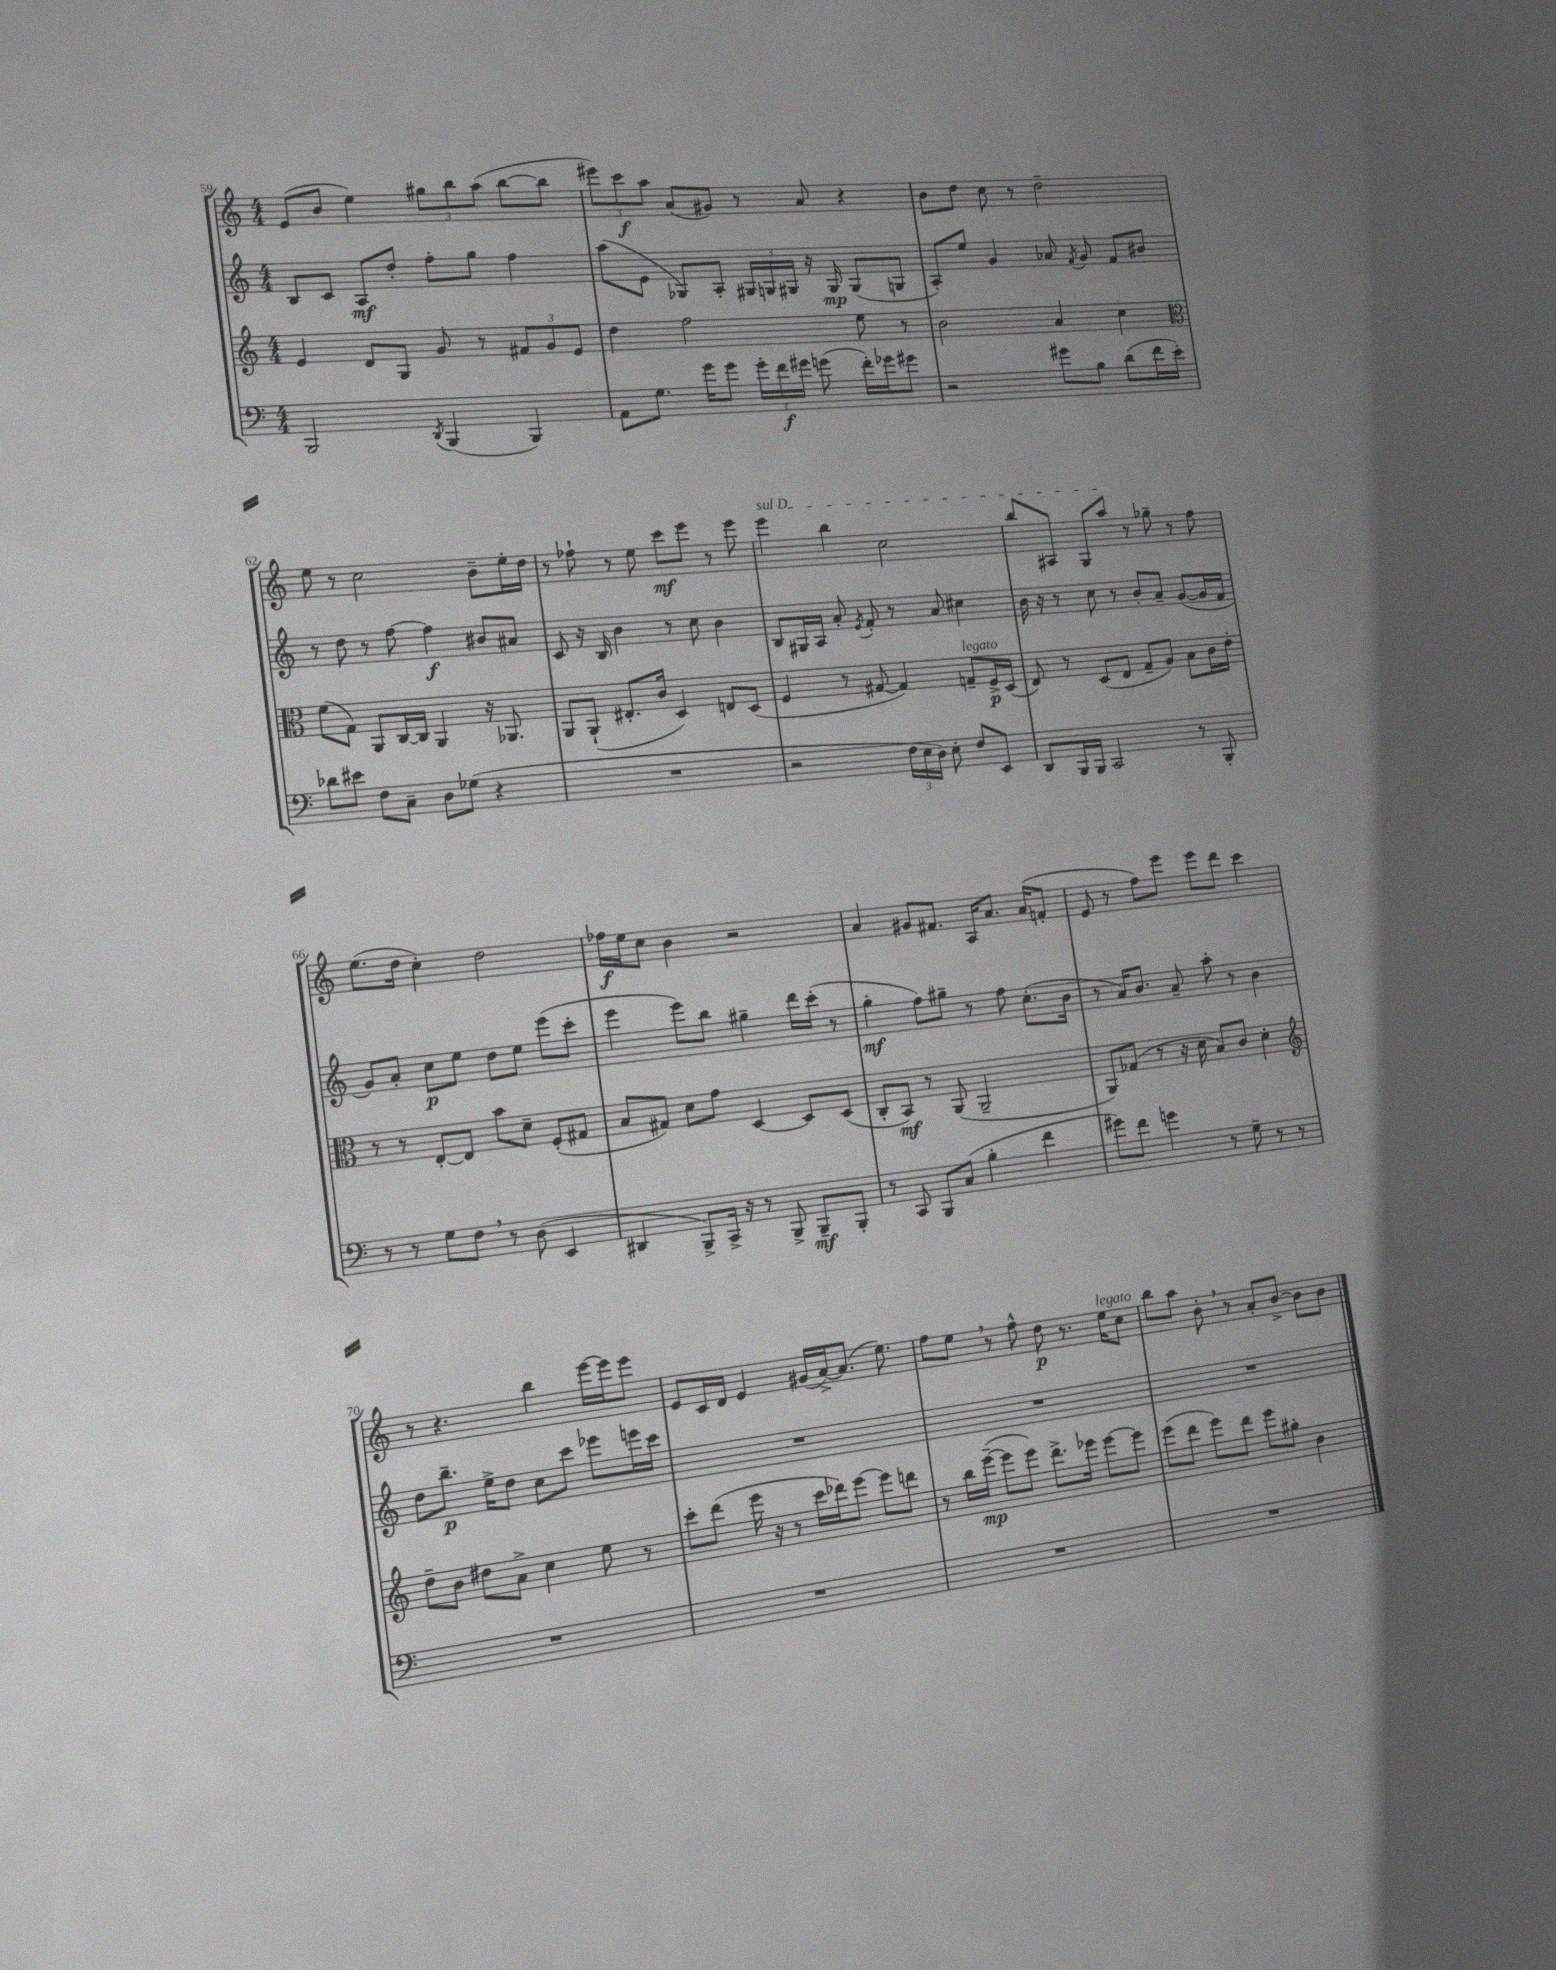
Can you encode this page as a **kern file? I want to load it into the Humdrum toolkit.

**kern	**dynam	**kern	**dynam	**kern	**dynam	**kern	**dynam
*part4	*part4	*part3	*part3	*part2	*part2	*part1	*part1
*staff4	*staff4	*staff3	*staff3	*staff2	*staff2	*staff1	*staff1
*clefF4	*	*clefG2	*	*clefG2	*	*clefG2	*
*k[]	*	*k[]	*	*k[]	*	*k[]	*
*M4/4	*	*M4/4	*	*M4/4	*	*M4/4	*
=59	=59	=59	=59	=59	=59	=59	=59
2BBB/	.	4e/	.	8B/L	.	(8e/L	.
.	.	.	.	8c/J	.	8b/J	.
.	.	8d/L	.	8A/L	mf	4ee\)	.
.	.	8G/J	.	8dd'/J	.	.	.
8qDD/	.	.	.	.	.	.	.
(4BBB/	.	8g/	.	8ff'\L	.	12gg#X\L	.
.	.	.	.	.	.	12bb\	.
.	.	8r	.	8gg\J	.	.	.
.	.	.	.	.	.	(12aa\J	.
4BBB/)	.	12f#X/L	.	4ff\	.	[8bb\L	.
.	.	12g/	.	.	.	.	.
.	.	.	.	.	.	8bb\J]	.
.	.	12e/J	.	.	.	.	.
=60	=60	=60	=60	=60	=60	=60	=60
8AA\L	.	4dd\	.	(8aa\L	.	12eee#X\L)	.
.	.	.	.	.	.	12ccc\	f
8.G\J	.	.	.	8e\J	.	.	.
.	.	.	.	.	.	12aa\J	.
.	.	2ff\	.	8G-X/L)	.	(8a/L	.
16g\KL	.	.	.	.	.	.	.
8g\J	.	.	.	8A'/J	.	8g#X/J)	.
24g'\LL	.	.	.	24G#X/LL	.	8r	.
24f\	f	.	.	24Gn/	.	.	.
24g#X\JJ	.	.	.	24G#X/JJ	.	.	.
(8gn\	.	.	.	16r	.	8a/	.
.	.	.	.	16G#/	mp	.	.
16f'\LL)	.	8ee\	.	(8G#/L	.	4r	.
16g-X\J	.	.	.	.	.	.	.
8g#X\J	.	8r	.	8Gn/J	.	.	.
=61	=61	=61	=61	=61	=61	=61	=61
2r	.	2b\	.	8A'/L)	.	8b\L	.
.	.	.	.	8ee/J	.	8dd\J	.
.	.	.	.	4g/	.	8cc\	.
.	.	.	.	.	.	8r	.
8g#X\L	.	4a/	.	8a-X/	.	2dd~\	.
.	.	.	.	8qf/	.	.	.
8B\J	.	.	.	8g/	.	.	.
(8d\L	.	4cc\	.	8f/L	.	.	.
16f\L	.	.	.	8b#X/J	.	.	.
16e'\JJ)	.	.	.	.	.	.	.
!!LO:LB:g=z
=62	=62	=62	=62	=62	=62	=62	=62
*	*	*clefC3	*	*	*	*	*
8d-X\L	.	(8f\L	.	8r	.	8ee\	.
8e#X\J	.	8G\J)	.	8dd\	.	8r	.
8F\L	.	8AA/L	.	8r	.	2cc\	.
8C~\J	.	[16C/L	.	[8ff\	.	.	.
.	.	16C/JJ]	.	.	.	.	.
8D\L	.	4AA/	.	4ff\]	f	.	.
(8G-X\J	.	.	.	.	.	.	.
4r	.	16r	.	8b#X/L	.	8b~\L	.
.	.	8.AA-X/	.	.	.	.	.
.	.	.	.	8a#X/J	.	16ee'\L	.
.	.	.	.	.	.	16dd\JJ	.
=63	=63	=63	=63	=63	=63	=63	=63
1r	.	8AA/L	.	8c/	.	8r	.
.	.	(8AA`/J	.	16r	.	8ff-X`\	.
.	.	.	.	16B/	.	.	.
.	.	8.E#X'/L	.	4b\	.	8r	.
.	.	.	.	.	.	8ee\	.
.	.	16c/Jk	.	.	.	.	.
.	.	4D/)	.	8r	.	8ccc\L	mf
.	.	.	.	8cc\	.	8eee\J	.
.	.	8En/L	.	4b\	.	8r	.
.	.	(8D/J	.	.	.	8eee\	.
=64	=64	=64	=64	=64	=64	=64	=64
!	!	!	!	!	!	!LO:TX:a:i:t=sul D	!
2r	.	4F/	.	8B/L	.	4eee\	.
.	.	.	.	16G#X/L	.	.	.
.	.	.	.	16A/JJ	.	.	.
.	.	8r	.	8a'/	.	4bb\	.
.	.	.	.	8qe/	.	.	.
.	.	[8G#X/	.	8f'/	.	.	.
24F\LL	.	4G#/])	.	8r	.	2cc\	.
24E\	.	.	.	.	.	.	.
24D\JJ)	.	.	.	.	.	.	.
8E'\	.	.	.	8a/	.	.	.
!	!	!LO:TX:a:i:t=legato	!	!	!	!	!
8F/L	.	8Gn~/L	.	4cc#X\	.	.	.
8EE/J	.	16F^/L	p	.	.	.	.
.	.	(16D/JJ	.	.	.	.	.
=65	=65	=65	=65	=65	=65	=65	=65
8DD/L	.	8E/)	.	16b\	.	8bb/L	.
.	.	.	.	16r	.	.	.
16BBB/L	.	8r	.	8r	.	8A#X/J	.
16BBB/JJ	.	.	.	.	.	.	.
2CC/	.	(8D/L	.	8cc\	.	8G/L	.
.	.	8E/J	.	8r	.	8aa/J	.
.	.	8G~/L	.	8b'/L	.	8r	.
.	.	8A/J)	.	8a~/J	.	8gg-X~\	.
8r	.	8B\L	.	([8g/L	.	8r	.
8BBB'/	.	16c\L	.	16g/L]	.	8ff\	.
.	.	16e'\JJ	.	16f/JJ	.	.	.
!!LO:LB:g=z
=66	=66	=66	=66	=66	=66	=66	=66
8r	.	8r	.	8g/L)	.	(8.ee\L	.
8r	.	8r	.	8a'/J	.	.	.
.	.	.	.	.	.	16dd\Jk	.
8G\L	.	[8E'/L	.	8cc\L	p	4cc'\)	.
8F,\J	.	8E/J]	.	8ee\J	.	.	.
8r	.	8b\L	.	8dd\L	.	2dd\	.
(8D\	.	8d~\J	.	8ee\J	.	.	.
4EE/	.	(8F'/L	.	(8eee\L	.	.	.
.	.	8G#X/J	.	8ccc'\J	.	.	.
=67	=67	=67	=67	=67	=67	=67	=67
4DD#X/	.	8B/L	.	4eee\	.	16ff-X\LL	f
.	.	.	.	.	.	16ee\J	.
.	.	8G#X/J)	.	.	.	8cc\J	.
8BBB^/L)	.	8d\L	.	8eee\L)	.	4b\	.
16CC^/Jk	.	8g\J	.	8bb\J	.	.	.
16r	.	.	.	.	.	.	.
8r	.	[4D/	.	4gg#X~\	.	2r	.
8BBB^/	.	.	.	.	.	.	.
8BBB~/L	mf	8D/L]	.	16ddd\LL	.	.	.
.	.	.	.	(16ccc'\JJ	.	.	.
8BBB'/J	.	(8D/J	.	8r	.	.	.
=68	=68	=68	=68	=68	=68	=68	=68
8r	.	8C'/L	.	4gg'\	mf	4a/	.
8CC/	.	8BB/J)	mf	.	.	.	.
8BBB/L	.	8r	.	8ff\L)	.	8g#X/L	.
(8C/J	.	(8AA/	.	8gg#X~\J	.	8.f#X/J	.
4B'\	.	2AA~/	.	8r	.	.	.
.	.	.	.	.	.	16A/KL	.
.	.	.	.	8ff\	.	8.a/J	.
4f\	.	.	.	(8.cc'\L	.	.	.
.	.	.	.	.	.	(16a/KL	.
.	.	.	.	.	.	8fn'/J	.
.	.	.	.	16b\Jk	.	.	.
=69	=69	=69	=69	=69	=69	=69	=69
8g#X\L)	.	8AA/L)	.	8r	.	8e/	.
8f\J	.	(8G-X/J	.	16a/KL)	.	8r	.
.	.	.	.	8.b/J	.	.	.
4gn\	.	8r	.	.	.	8ff\L)	.
.	.	16r	.	8a~/	.	8eee\J	.
.	.	16d\	.	.	.	.	.
8r	.	8B/L)	.	8aa'\	.	8eee\L	.
8G~\	.	8c/J	.	8r	.	8ddd\J	.
8r	.	4d'\	.	4b\	.	4ccc\	.
8r	.	.	.	.	.	.	.
!!LO:LB:g=z
=70	=70	=70	=70	=70	=70	=70	=70
*	*	*clefG2	*	*	*	*	*
1r	.	8dd~\L	.	8dd\L	.	8r	.
.	.	8b\J	.	8.bb~\J	p	4.r	.
.	.	8dd#X\L	.	.	.	.	.
.	.	.	.	16ee^\KL	.	.	.
.	.	8a^\J	.	8dd\J	.	.	.
.	.	4cc\	.	8cc\L	.	4bb\	.
.	.	.	.	8ccc\J	.	.	.
.	.	8ee\	.	8eee-X\L	.	[16eee\LL	.
.	.	.	.	.	.	16eee\J]	.
.	.	8r	.	16eeen\L	.	8eee\J	.
.	.	.	.	16ccc\JJ	.	.	.
=71	=71	=71	=71	=71	=71	=71	=71
1r	.	8ccc'\L	.	1r	.	8e/L	.
.	.	(8ddd\J	.	.	.	16c/L	.
.	.	.	.	.	.	16d/JJ	.
.	.	16eee\	.	.	.	4e/	.
.	.	16r	.	.	.	.	.
.	.	8r	.	.	.	.	.
.	.	16ccc\LL	.	.	.	(16g#X/LL	.
.	.	16ddd-X\J)	.	.	.	[16a^/J)	.
.	.	[8eee\J	.	.	.	(8.a/J]	.
.	.	8eee\L]	.	.	.	.	.
.	.	.	.	.	.	8.ee\)	.
.	.	8dddn\J	.	.	.	.	.
=72	=72	=72	=72	=72	=72	=72	=72
1r	.	8r	.	1r	.	8ff\L	.
.	.	16bb\LL	.	.	.	8ee,\J	.
.	.	([16eee~\JJ	mp	.	.	.	.
.	.	8eee\L]	.	.	.	8r	.
.	.	8eee\J)	.	.	.	8ff^^\	.
.	.	8.ddd^\L	.	.	.	8dd\	p
.	.	.	.	.	.	8.r	.
.	.	16eee-X\Jk	.	.	.	.	.
.	.	[8eee-\L	.	.	.	.	.
!	!	!	!	!	!	!LO:TX:a:i:t=legato	!
.	.	.	.	.	.	16ee\KL	.
.	.	8eee-\J]	.	.	.	8cc\J	.
=73	=73	=73	=73	=73	=73	=73	=73
1r	.	(8eee\L	.	1r	.	8bb\L	.
.	.	8ddd\J	.	.	.	8aa\J	.
.	.	8eee\L)	.	.	.	8b',\	.
.	.	8ddd\J	.	.	.	8r	.
.	.	8eee\L	.	.	.	8a'/L	.
.	.	8gg#X'\J	.	.	.	[8b^/J	.
.	.	4b\	.	.	.	8b\L]	.
.	.	.	.	.	.	8b\J	.
==	==	==	==	==	==	==	==
*-	*-	*-	*-	*-	*-	*-	*-
